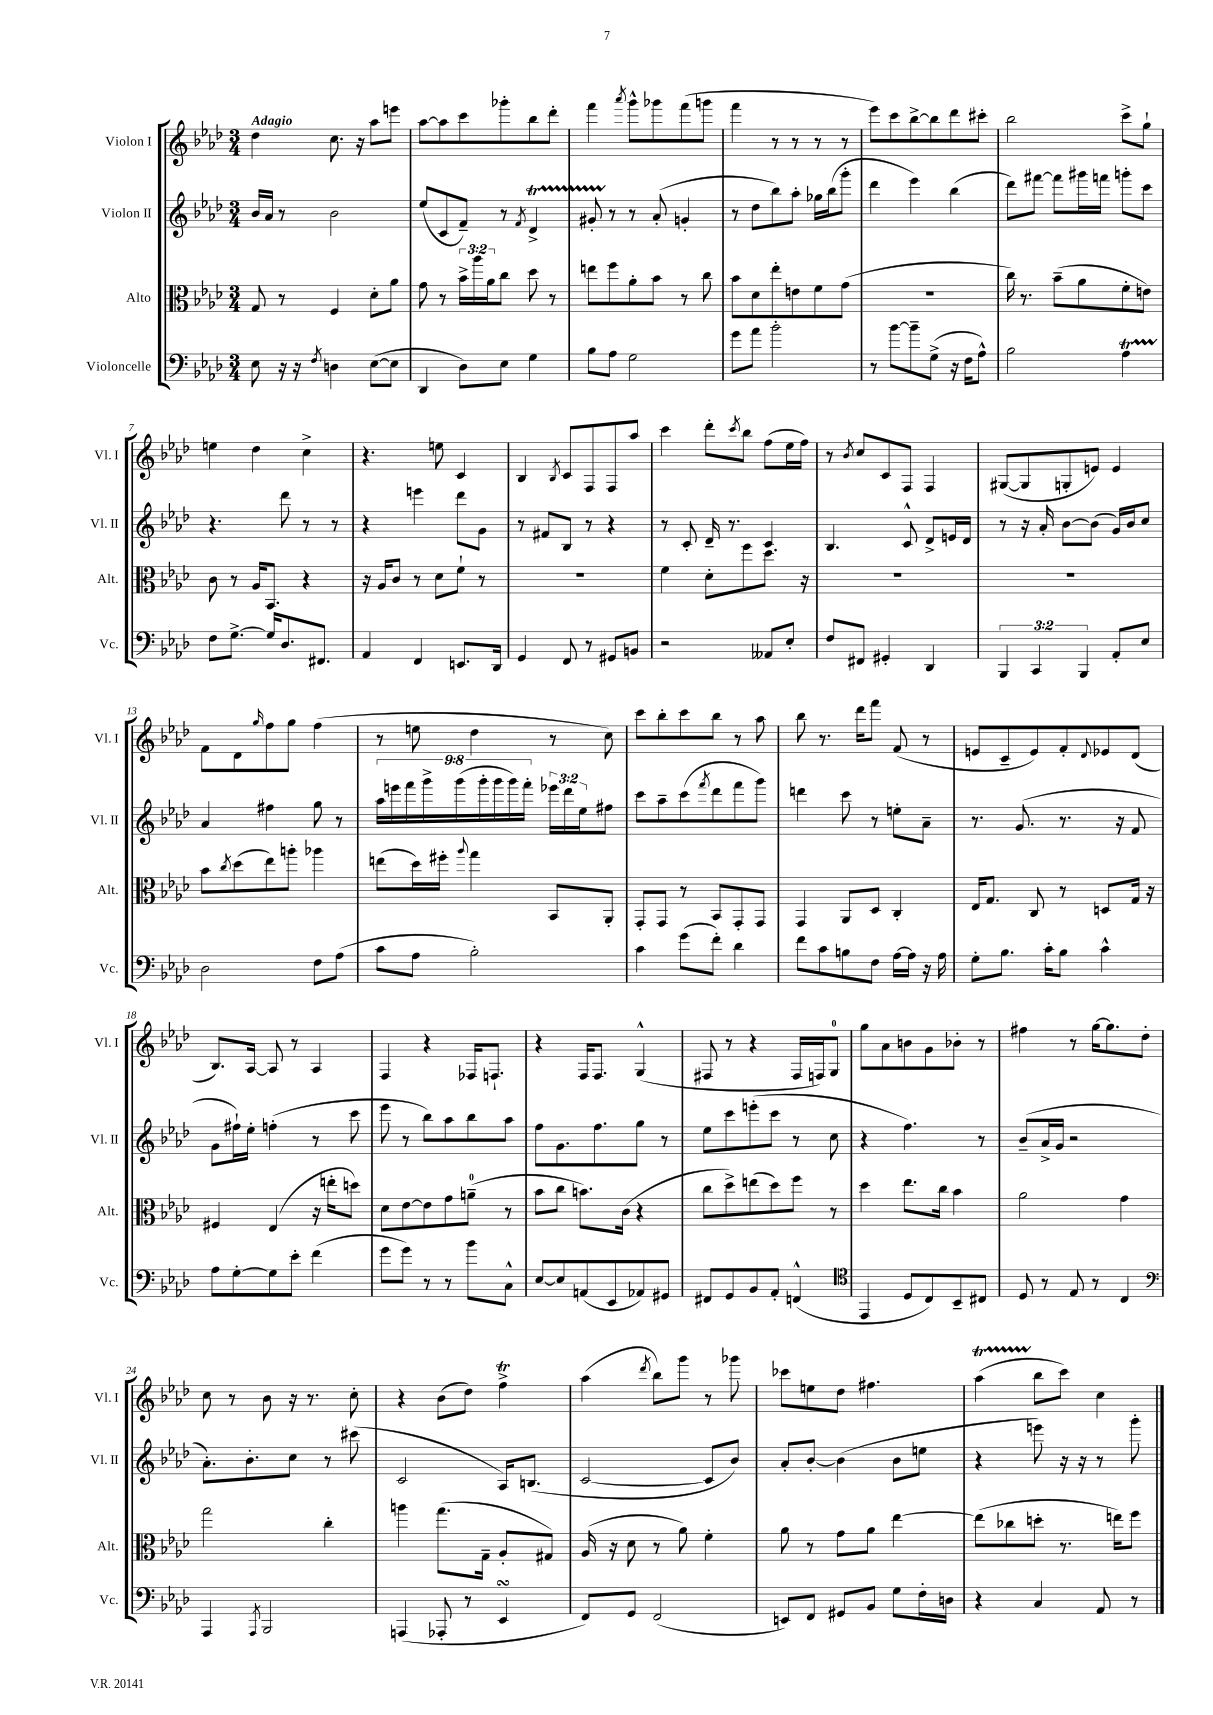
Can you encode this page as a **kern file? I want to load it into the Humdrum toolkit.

**kern	**kern	**kern	**kern
*part4	*part3	*part2	*part1
*staff4	*staff3	*staff2	*staff1
*I"Violoncelle	*I"Alto	*I"Violon II	*I"Violon I
*I'Vc.	*I'Alt.	*I'Vl. II	*I'Vl. I
*clefF4	*clefC3	*clefG2	*clefG2
*k[b-e-a-d-]	*k[b-e-a-d-]	*k[b-e-a-d-]	*k[b-e-a-d-]
*M3/4	*M3/4	*M3/4	*M3/4
=1	=1	=1	=1
!	!	!	!LO:TX:a:B:t=Adagio
8E-\	8G/	16b-/LL	4dd-\
.	.	16a-/JJ	.
16r	8r	8r	.
16r	.	.	.
8qF/	.	.	.
4Dn\	4F/	2b-\	8.cc\
.	.	.	16r
([8E-\L	8d-'\L	.	8aa-\L
8E-\J]	8a-\J	.	8eeen\J
=2	=2	=2	=2
4DD-/	8g\	(8ee-/L	[8aa-\L
.	8r	8c/	8aa-\]
8D-\L)	24b-^\LL	8f~/J)	8ccc\
.	24aa-\	.	.
.	24a-\J	.	.
8E-\J	8cc\J	8r	8ggg-X'\
.	.	8qf/	.
4G\	8dd-\	4d-T^/	8bb-\
.	8r	.	8ddd-'\J
=3	=3	=3	=3
8B-\L	8een\L	8g#XTTT'/	4fff\
8A-\J	8ff\	8r	.
.	.	.	8qaaa-/
2G\	8a-'\	8r	8ggg^^\L
.	8b-\J	(8a-'/	8ggg-X\
.	8r	4gn'/	(8fff\
.	8cc\	.	8gggn\J
=4	=4	=4	=4
8g\L	8b-\L	8r	4fff\
8a-\J	8d-\	8dd-\L	.
2b-'\	8ee-'\	8bb-\)	8r
.	8en\	8aa-'\J	8r
.	8f\	16gg-X\LL	8r
.	.	(16bb-\J	.
.	(8g\J	8ggg'\J	8r
=5	=5	=5	=5
8r	2.r	4ddd-\	8eee-\L)
[8b-\L	.	.	8ccc\
8b-~\]	.	4eee-\)	[8bb-^\
(8G^\J	.	.	8bb-\]
16r	.	(4bb-\	8ddd-\
16F\KL	.	.	.
8A-^^\J)	.	.	8ccc#X'\J
=6	=6	=6	=6
2B-\	16cc\)	8ddd-\L)	2bb-\
.	8.r	.	.
.	.	[8fff#X\J	.
.	(8b-~\L	8fff#\L]	.
.	8a-\	16ggg#X\L	.
.	.	16fffn\JJ	.
4A-T\	8f'\	8gggn'\L	8ccc^\L
.	8en\J)	8ccc\J	8gg`\J
!!LO:LB:g=z
=7	=7	=7	=7
8F\L	8c\	4.r	4een\
[8.G^\J	8r	.	.
.	16A-/KL	.	4dd-\
16G/KL]	8.BB-/J	.	.
8.D-/	.	8ddd-\	.
.	4r	8r	4cc^\
8.FF#X/J	.	.	.
.	.	8r	.
=8	=8	=8	=8
4AA-/	16r	4r	4.r
.	16A-/KL	.	.
.	8c/J	.	.
4FF/	8r	4eeen\	.
.	8d-\L	.	8een\
8.EEn/L	8f`\J	8ddd-\L	4c/
.	8r	8g\J	.
16DD-/Jk	.	.	.
=9	=9	=9	=9
4GG/	2.r	8r	4B-/
.	.	8f#X/L	.
.	.	.	8qB-/
8FF/	.	8B-/J	8c/L
8r	.	8r	8F/
8GG#X/L	.	4r	8F/
8BBn/J	.	.	8aa-/J
=10	=10	=10	=10
2r	4f\	8r	4ccc\
.	.	8c'/	.
.	8d-'\L	16d-~/	8ddd-'\L
.	.	8.r	.
.	.	.	8qccc/
.	8ff\	.	8bb-\J
8AA--X/L	8.dd-\J	4c/	(8ff\L
8E-'/J	.	.	16ee-\L
.	16r	.	16ff\JJ)
=11	=11	=11	=11
8F/L	2.r	4.B-/	8r
.	.	.	8qb-/
8FF#X/J	.	.	8cc/L
4GG#X'/	.	.	8c/
.	.	8c^^/	8F/J
4DD-/	.	8d-^/L	4F/
.	.	16en/L	.
.	.	16d-/JJ	.
=12	=12	=12	=12
6BBB-/	2.r	8r	([8G#X/L
.	.	16r	8G#/]
6CC/	.	.	.
.	.	16a-'/	.
.	.	[8b-\L	8Gn'/
6BBB-/	.	.	.
.	.	(8b-\J]	8en/J)
8AA-'/L	.	16g/LL)	4e/
.	.	16b-/J	.
8E-/J	.	8cc/J	.
!!LO:LB:g=z
=13	=13	=13	=13
2D-\	8b-\L	4a-/	8f\L
.	8qcc/	.	.
.	(8dd-\	.	8d-\
.	.	.	16qqgg/
.	8ee-\)	4ff#X\	8ff\
.	8aan'\J	.	8gg\J
8F\L	4aa-X\	8gg\	(4ff\
(8A-\J	.	8r	.
=14	=14	=14	=14
8c\L	(8een\L	18aa-\LL	8r
.	.	18eeen\	.
.	.	18fff\	.
8A-\J	16dd-\L)	.	8een\
.	.	18ggg^\	.
.	16ff#X'\JJ	.	.
.	.	(18ggg\	.
.	8qqaa-/	.	.
2B-'\)	4gg\	.	4dd-\
.	.	18ggg'\	.
.	.	18ggg\	.
.	.	18ggg\)	.
.	.	18fff'\JJ	.
.	8BB-/L	24eee-X\LL	8r
.	.	24ddd-\	.
.	.	24ee-\J	.
.	8AA-'/J	8ff#X\J	8cc\)
=15	=15	=15	=15
4c\	8GG'/L	8ccc\L	8ccc\L
.	8GG/J	8aa-~\	8bb-'\
(8g\L	8r	(8ccc\	8ccc\
.	.	8qfff/	.
8f'\J)	8BB-/L	8ddd-\	8bb-\J
4d-\	8GG'/	8fff\	8r
.	8GG/J	8ggg\J)	8aa-\
=16	=16	=16	=16
8f\L	4GG/	4dddn\	8bb-\
8c\	.	.	8.r
8Bn\	8AA-/L	8ccc\	.
.	.	.	16ddd-\KL
8F\J	8D-/J	8r	8fff\J
[16A-\LL	4C'/	8een'\L	(8f/
16A-\JJ]	.	.	.
16r	.	8a-~\J	8r
16A-\	.	.	.
=17	=17	=17	=17
8G'\L	16E-/KL	8.r	8en/L
.	8.G/J	.	.
8.B-\J	.	.	8c~/
.	.	(8.g/	.
.	8C/	.	8e/)
16c'\KL	.	.	.
8B-\J	8r	8.r	8f'/
.	.	.	8qqd-/
4c^^\	8Dn/L	.	8e-X/
.	.	16r	.
.	16G/Jk	8f/	(8d-/J
.	16r	.	.
!!LO:LB:g=z
=18	=18	=18	=18
8A-\L	4F#X/	8g\L	8.B-/L)
[8G'\	.	16ff#X`\L)	.
.	.	16ee-'\JJ	[16A-/Jk
8G\]	(4E-/	(4ffn'\	8A-/]
8e-'\J	.	.	8r
(4f\	16r	8r	4A-/
.	16een'\KL	.	.
.	8ddn\J)	8ccc\	.
=19	=19	=19	=19
8g\L	8d-\L	8eee-\	4F/
8g\J)	[8e-\	8r	.
8r	8e-\]	8bb-\L)	4r
8r	8g\	8aa-\	.
8b-\L	(8an~\J	8bb-\	16F-X/KL
.	.	.	8.Fn`/J
8C^^\J	8r	8aa-\J	.
=20	=20	=20	=20
[8E-/L	8b-\L	8ff\L	4r
8E-/]	8cc\J	8.g\	.
(8AAn/	8.bn\L)	.	16F/KL
.	.	8.ff\	8.F/J
8EE-/	.	.	.
.	(16c\Jk	.	.
8AA-X/)	4r	8gg\J	(4G^^/
8GG#X/J	.	8r	.
=21	=21	=21	=21
8FF#X/L	8cc\L	8ee-\L	8F#X/
8GG/	8dd-^\)	8ccc\	8r
8BB-/	(8een\	(8eeen'\	4r
8AA-'/J	8dd-\)	8ccc\J	.
(4FFn^^/	8ff\J	8r	16F#/LL
.	.	.	16Fn/J)
.	8r	8cc\	8G/J
=22	=22	=22	=22
*clefC4	*	*	*
4EE-/	4dd-\	4r	8gg\L
.	.	.	8a-\
8D-/L	8.ee-\L	4.ff\)	8bn\
8C/)	.	.	8g\
.	16cc\Jk	.	.
8BB-~/	4b-\	.	8b-X'\J
8C#X/J	.	8r	8r
=23	=23	=23	=23
8D-/	2a-\	(8b-~/L	4ff#X\
8r	.	16a-^/L	.
.	.	16g/JJ	.
8E-/	.	2r	8r
8r	.	.	[16gg\KL
.	.	.	8.gg\]
4C/	4g\	.	.
.	.	.	8dd-'\J
!!LO:LB:g=z
=24	=24	=24	=24
*clefF4	*	*	*
4AAA-/	2gg\	8.a-'\L)	8cc\
.	.	.	8r
.	.	8.b-'\	.
8qAAA-/	.	.	.
2BBB-/	.	.	8b-\
.	.	8cc\J	16r
.	.	.	8.r
.	4cc'\	8r	.
.	.	(8ccc#X\	8cc'\
=25	=25	=25	=25
(4AAAn/	4aan\	2c/	4r
8AAA-X'/	(8.gg\L	.	(8b-\L
8r	.	.	8dd-\J)
.	16G~\Jk	.	.
4EE-sSSS/	8A-'/L	16A-/KL)	4ffT^\
.	.	(8.Bn/J	.
.	8G#X/J)	.	.
=26	=26	=26	=26
8FF/L)	(16A-/	[2c/	(4aa-\
.	16r	.	.
8GG/J	8d-\	.	.
.	.	.	8qddd-/
(2FF/	8r	.	8bb-\L)
.	8a-\)	.	8ggg\J
.	4f'\	8c/L]	8r
.	.	8b-/J)	8ggg-X\
=27	=27	=27	=27
8EEn/L)	8a-\	8a-'/L	8ccc-X\L
8FF/J	8r	[8b-'/J	8een\
8GG#X/L	8g\L	(4b-\]	8dd-\J
8BB-/J	8a-\J	.	4.ff#X\
8G\L	[4ee-\	8b-\L	.
16F'\L	.	8een\J	.
16Dn\JJ	.	.	.
=28	=28	=28	=28
4r	(8ee-\L]	4r	(4aa-T\
.	8cc-X\	.	.
4C/	8ddn'\J	8eeen\)	8bb-\L
.	8.r	16r	8ccc\J)
.	.	16r	.
8AA-/	.	8r	4cc\
.	16een\KL)	.	.
8r	8ff\J	8ggg'\	.
==	==	==	==
*-	*-	*-	*-
